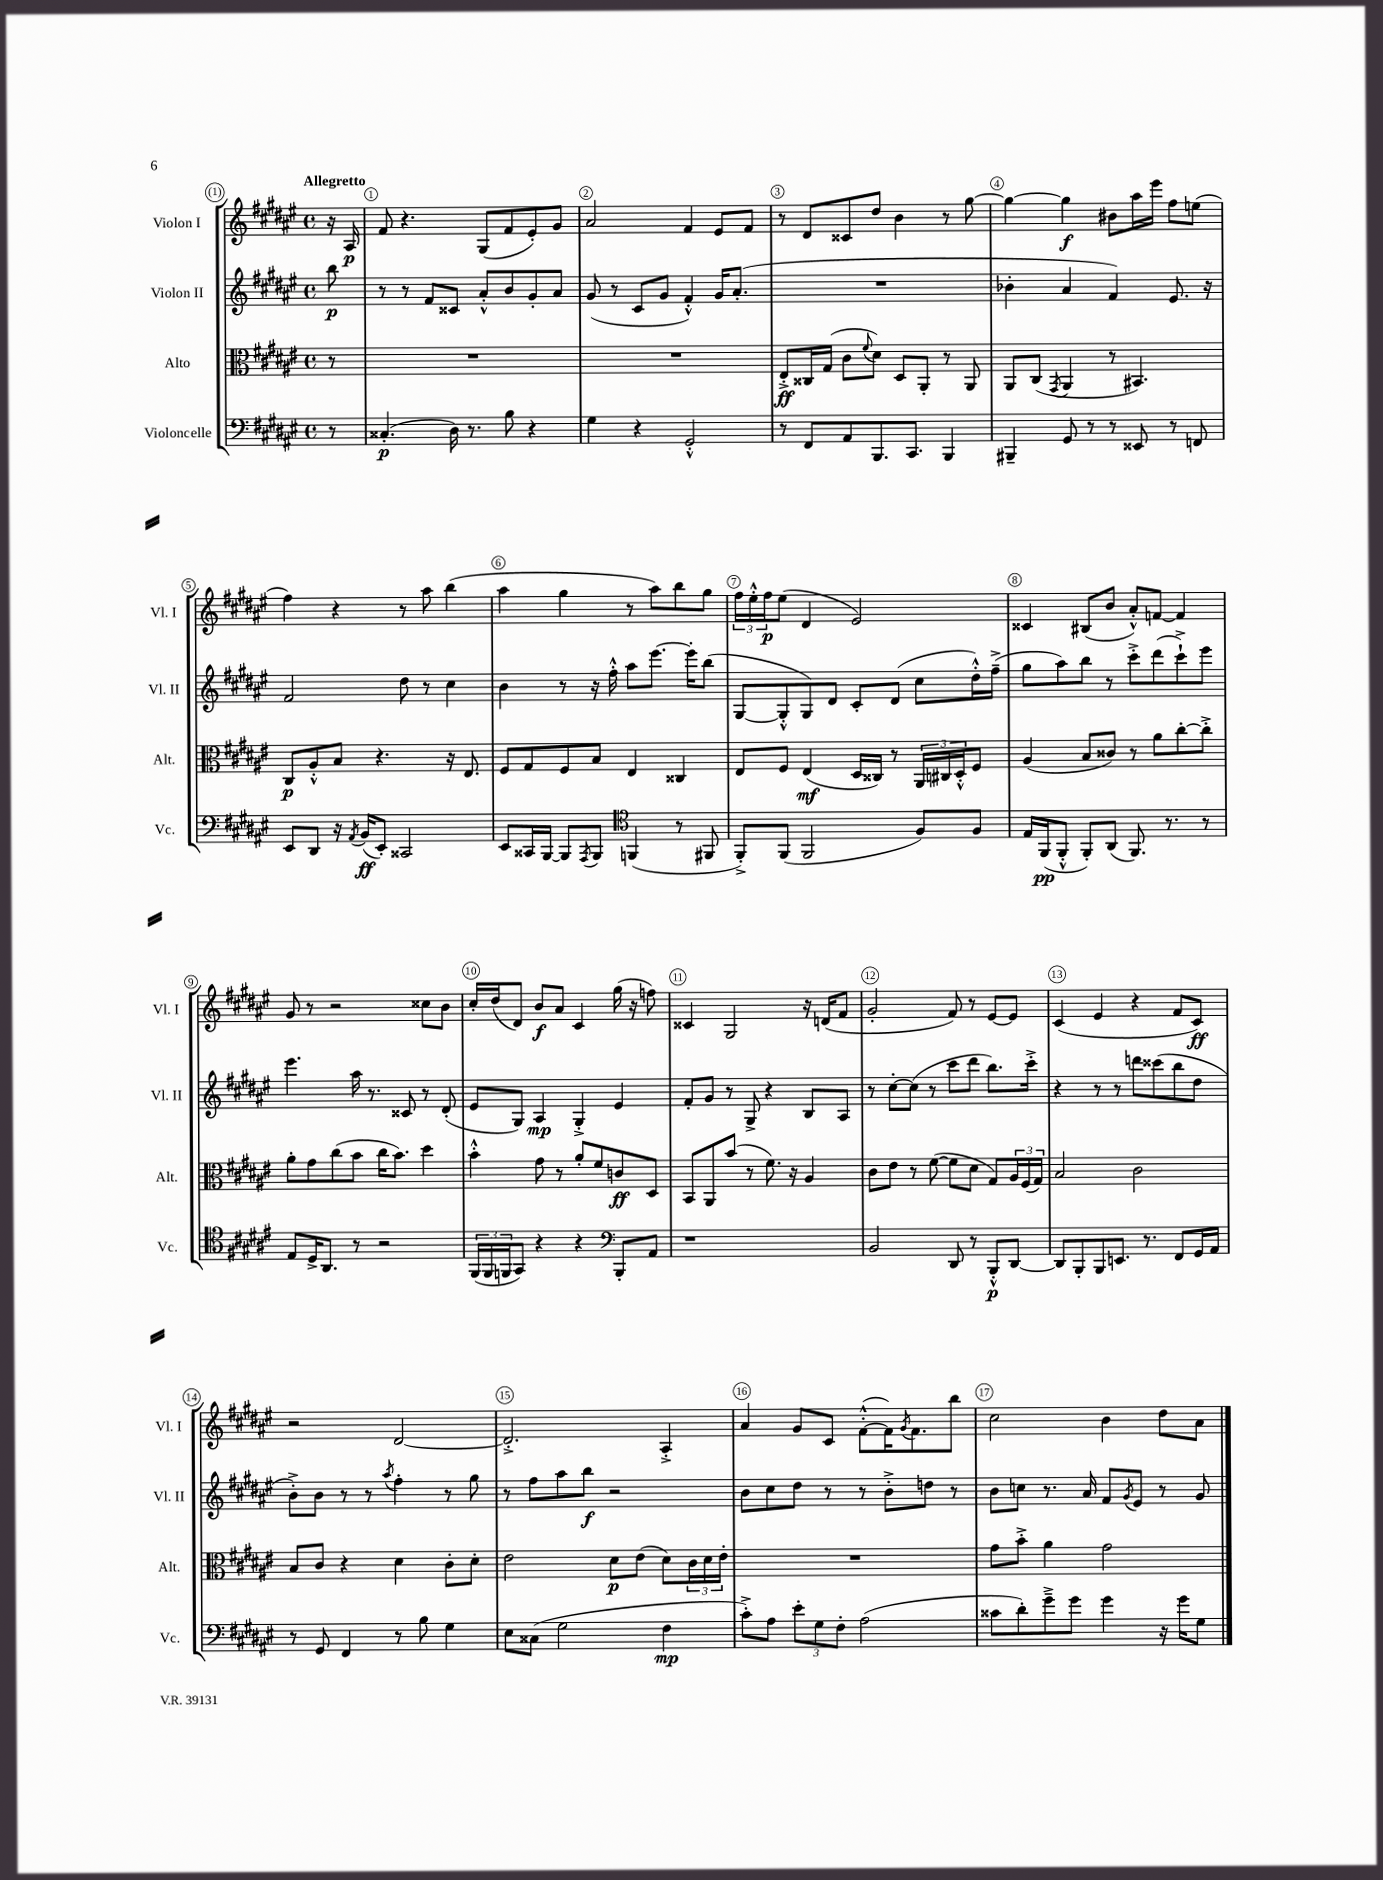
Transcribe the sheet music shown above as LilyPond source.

<<
\new StaffGroup <<
\new Staff = "s0" \with { instrumentName = "Violon I" shortInstrumentName = "Vl. I" } {
    \clef treble \key fis \major \defaultTimeSignature \time 4/4 \partial 8 \tempo "Allegretto"
    r16 ais16\p |
    fis'8 r4. gis8( fis'8 eis'8-.) gis'8 |
    ais'2 fis'4 eis'8 fis'8 |
    r8 dis'8 cisis'8 dis''8 b'4 r8 gis''8~ |
    gis''4~ gis''4\f bis'8 ais''16 eis'''16 fis''8 e''8( |
    fis''4) r4 r8 ais''8 b''4( |
    ais''4 gis''4 r8 ais''8) b''8 gis''8 |
    \tuplet 3/2 { fis''16 eis''16-.-^ fis''16\p } eis''8( dis'4 eis'2) |
    cisis'4 bis8( b'8 ais'8-.-^) f'8~ f'4 |
    gis'8 r8 r2 cisis''8 b'8 |
    cis''16-. dis''16( dis'8) b'8\f ais'8 cis'4 gis''16( r16 f''8) |
    cisis'4 gis2 r16 d'16( fis'8 |
    gis'2-. fis'8) r8 eis'8~ eis'8 |
    cis'4( eis'4 r4 fis'8 cis'8\ff) |
    r2 dis'2~ |
    dis'2.-.-> ais4-.-> |
    ais'4 gis'8 cis'8 fis'8~-.-^( fis'16) \acciaccatura { gis'8 } fis'8. b''8 |
    cis''2 b'4 dis''8 ais'8 \bar "|." |
}
\new Staff = "s1" \with { instrumentName = "Violon II" shortInstrumentName = "Vl. II" } {
    \clef treble \key fis \major \defaultTimeSignature \time 4/4 \partial 8
    b''8\p |
    r8 r8 fis'8 cisis'8 ais'8-.-^ b'8 gis'8-. ais'8 |
    gis'8( r8 cis'8 gis'8 fis'4-.-^) gis'16 ais'8.-.( |
    R1 |
    bes'4-. ais'4 fis'4) eis'8. r16 |
    fis'2 dis''8 r8 cis''4 |
    b'4 r8 r16 fis''16-.-^ ais''8 eis'''8.~ eis'''16-. b''8( |
    gis8~ gis8-.-^ gis8) dis'8 cis'8-. dis'8( cis''8 dis''16-.-^) fis''16--->( |
    gis''8 ais''8) b''8 r8 cis'''8-.-> dis'''8( cis'''8-!->) eis'''8 |
    eis'''4. ais''16 r8. cisis'8 r8 dis'8-.( |
    eis'8 gis8) ais4\mp gis4-.-> eis'4 |
    fis'8-. gis'8 r8 gis8-> r4 b8 ais8 |
    r8 cis''8~-. cis''8( r8 cis'''8 dis'''8 b''8.) cis'''16-.-> |
    r4 r8 r8 d'''8 cisis'''8( b''8 dis''8 |
    b'8-.->) b'8 r8 r8 \acciaccatura { ais''8 } fis''4-. r8 gis''8 |
    r8 fis''8 ais''8 b''8\f r2 |
    b'8 cis''8 dis''8 r8 r8 b'8-.-> d''8 r8 |
    b'8 c''8 r8. ais'16 fis'8 \acciaccatura { gis'8 } eis'8 r8 gis'8 \bar "|." |
}
\new Staff = "s2" \with { instrumentName = "Alto" shortInstrumentName = "Alt." } {
    \clef alto \key fis \major \defaultTimeSignature \time 4/4 \partial 8
    r8 |
    R1 |
    R1 |
    eis8-.->\ff cisis16 gis16( cis'8 \appoggiatura { fis'8 } dis'8) dis8 ais,8-. r8 ais,8 |
    ais,8 cis8( \acciaccatura { gis,8 } ais,4 r8 bis,4.) |
    cis8\p ais8-.-^ b8 r4. r16 eis8. |
    fis8 gis8 fis8 b8 eis4 cisis4 |
    eis8 fis8 eis4\mf( dis16 cisis16) r8 \tuplet 3/2 { ais,16 cis16 dis16-.-^ } fis8 |
    ais4( b8 cisis'8) r8 ais'8 cis''8~-. cis''8-.-> |
    ais'8-. gis'8 cis''8( b'8 cis''16 b'8.) dis''4 |
    b'4-.-^ gis'8 r8 ais'8-. fis'8 c'8\ff dis8 |
    b,8 ais,8 b'8( r8 fis'8.) r16 ais4 |
    cis'8 eis'8 r8 fis'8~( fis'8 dis'8 gis8) \tuplet 3/2 { ais16 fis16( gis16) } |
    b2 cis'2 |
    b8 cis'8 r4 dis'4 cis'8-. dis'8-. |
    eis'2 dis'8\p eis'8( dis'8) \tuplet 3/2 { cis'16 dis'16 eis'16-. } |
    R1 |
    gis'8 b'8-.-> ais'4 gis'2 \bar "|." |
}
\new Staff = "s3" \with { instrumentName = "Violoncelle" shortInstrumentName = "Vc." } {
    \clef bass \key fis \major \defaultTimeSignature \time 4/4 \partial 8
    r8 |
    cisis4.-.\p( dis16) r8. b8 r4 |
    gis4 r4 gis,2-.-^ |
    r8 fis,8 ais,8 b,,8. cis,8. b,,4 |
    bis,,4-- gis,8 r8 r8 eisis,8 r8 f,8 |
    eis,8 dis,8 r16 \acciaccatura { ais,8 } b,16\ff( eis,8-.) cisis,2 |
    eis,8 cisis,16 b,,16~ b,,8 \acciaccatura { ais,,8 } b,,8 \clef tenor f,4( r8 fis,8 |
    fis,8-.->) fis,8( fis,2 fis8) fis8 |
    eis16 fis,16\pp( fis,8-.-^ fis,8-.) ais,8( fis,8.) r8. r8 |
    eis8 dis16-> ais,8. r8 r2 |
    \tuplet 3/2 { fis,16( fis,16 f,16 } gis,8) r4 r4 \clef bass b,,8-. ais,8 |
    r1 |
    b,2 dis,8 r8 b,,8-.-^\p dis,8~ |
    dis,8 b,,8-. b,,8 e,8. r8. fis,8 gis,16 ais,16 |
    r8 gis,8 fis,4 r8 b8 gis4 |
    eis8 cisis8( gis2 fis4\mp |
    cis'8-.->) ais8 \tuplet 3/2 { eis'8-. gis8 fis8-. } ais2( |
    cisis'8 dis'8-.) gis'8---> gis'8 gis'4 r16 gis'16 gis8 \bar "|." |
}
>>
>>
\layout { \context { \Score \override BarNumber.break-visibility = ##(#f #t #t) barNumberVisibility = #all-bar-numbers-visible \override BarNumber.stencil = #(make-stencil-circler 0.1 0.3 ly:text-interface::print) } }
